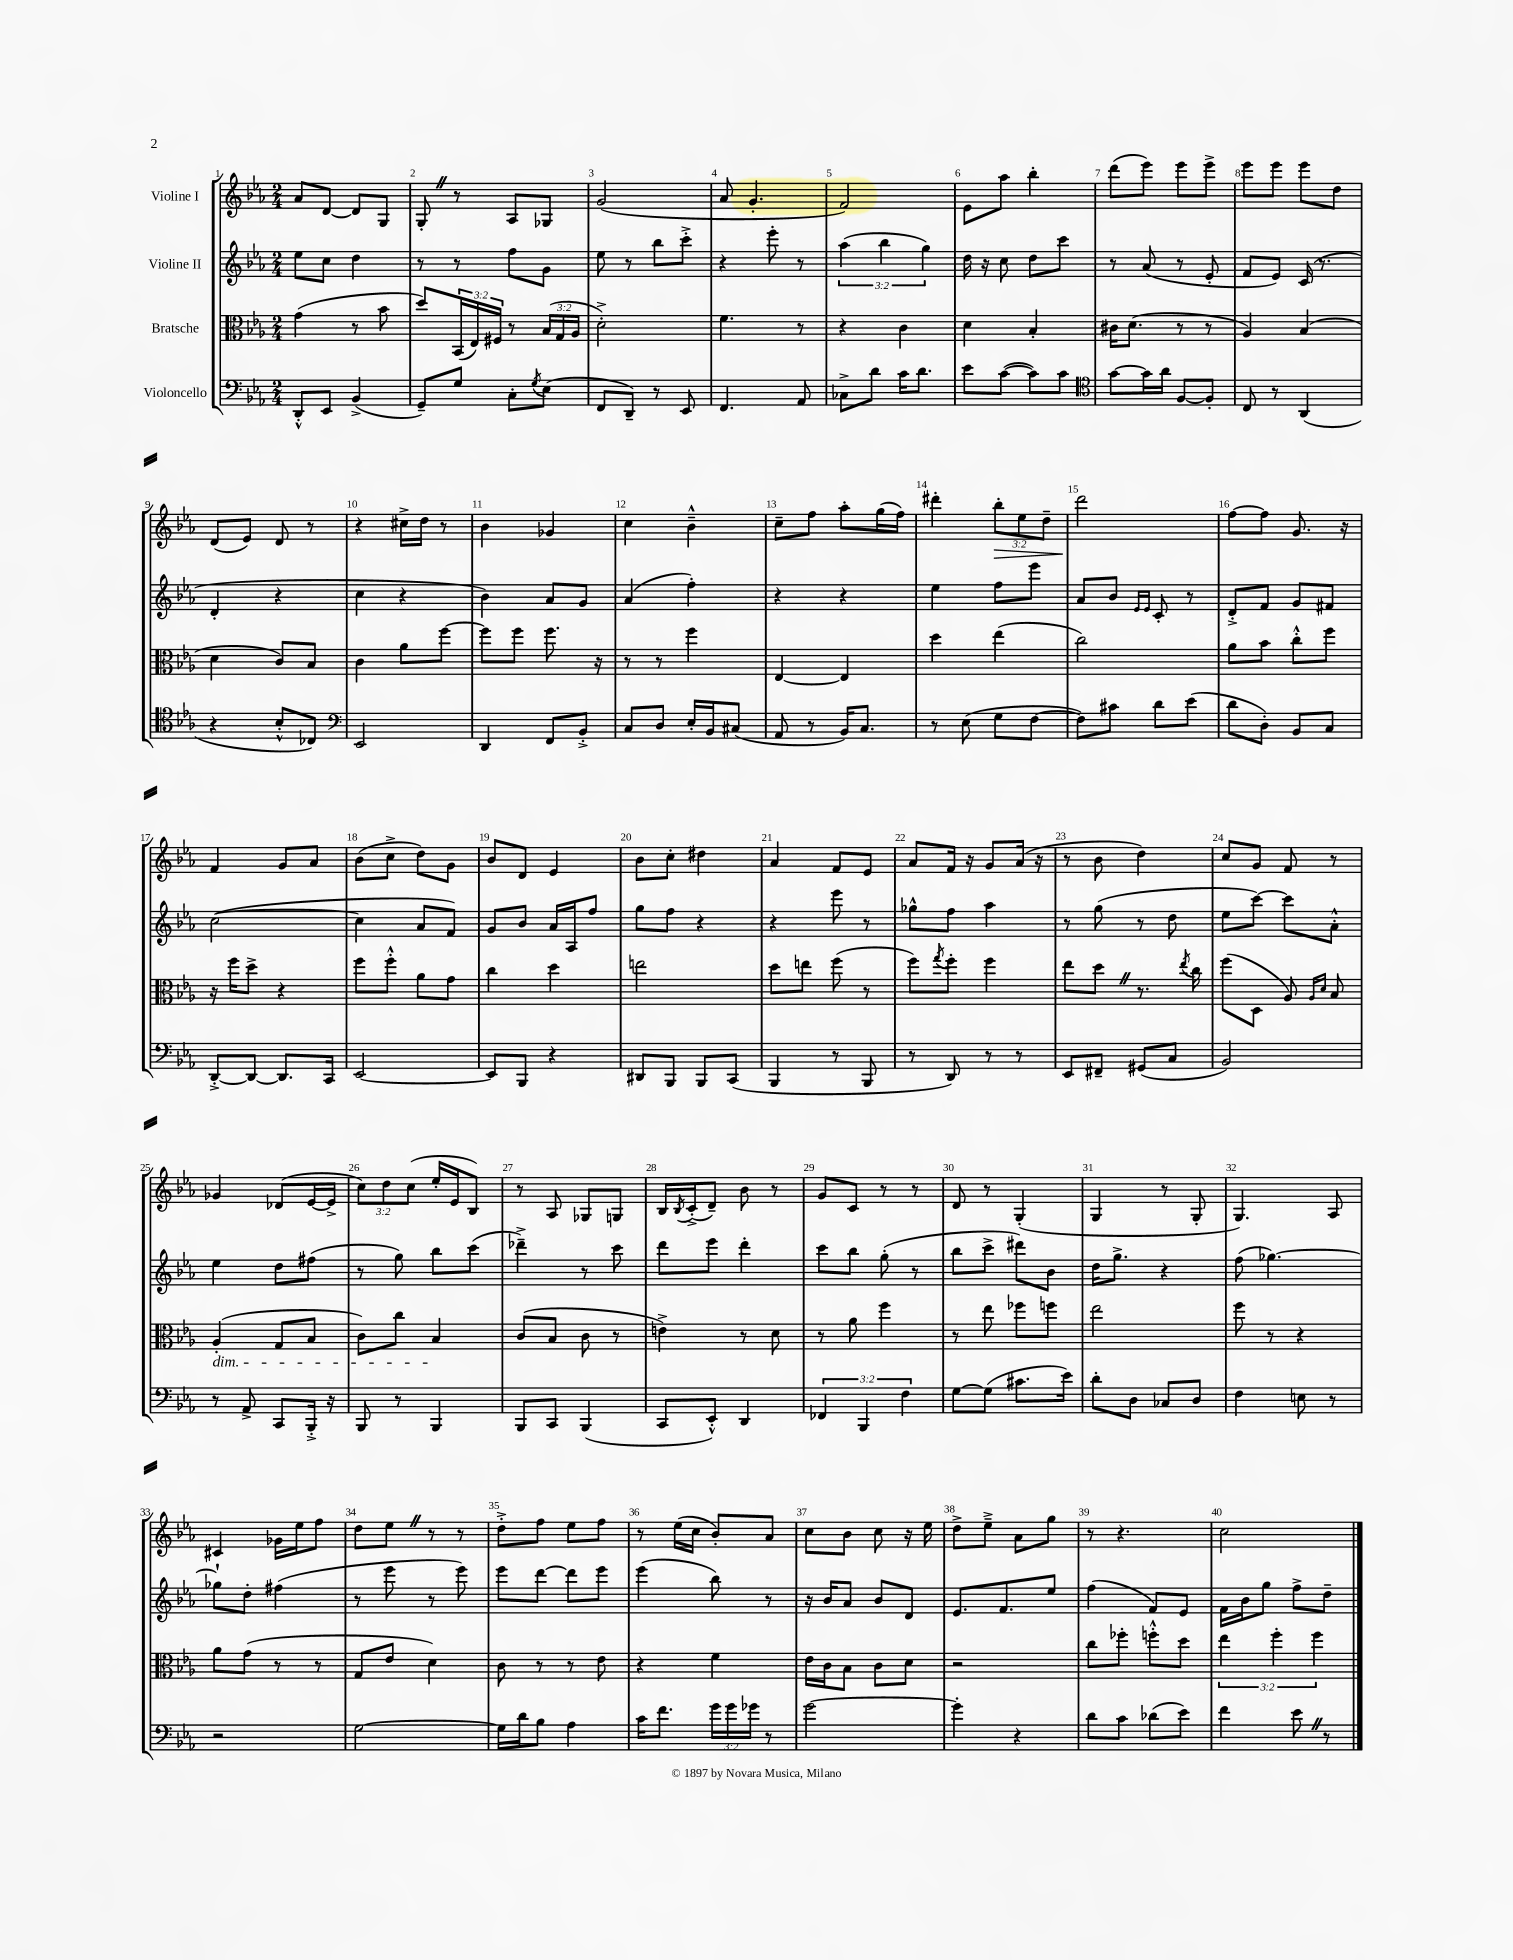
<<
\new StaffGroup <<
\new Staff = "s0" \with { instrumentName = "Violine I" } {
    \clef treble \key ees \major \numericTimeSignature \time 2/4 \override Staff.TupletNumber.text = #tuplet-number::calc-fraction-text
    aes'8 d'8~ d'8 g8 |
    g8-. \once \override BreathingSign.text = \markup { \musicglyph "scripts.caesura.straight" } \breathe r8 aes8 ges8 |
    g'2( |
    aes'8 g'4.-. |
    f'2) |
    ees'8 aes''8 bes''4-. |
    d'''8( ees'''8) ees'''8 ees'''8-> |
    ees'''8 ees'''8 ees'''8 d''8 |
    d'8( ees'8) d'8 r8 |
    r4 cis''16-> d''16 r8 |
    bes'4 ges'4 |
    c''4 bes'4---^ |
    c''8-- f''8 aes''8-. g''16( f''16) |
    dis'''4-. \tuplet 3/2 { bes''8-.\> ees''8 d''8-- } |
    d'''2\! |
    f''8~ f''8 g'8. r16 |
    f'4 g'8 aes'8 |
    bes'8( c''8-> d''8) g'8 |
    bes'8 d'8 ees'4 |
    bes'8 c''8-. dis''4 |
    aes'4 f'8 ees'8 |
    aes'8 f'16 r16 g'8 aes'16( r16 |
    r8 bes'8 d''4) |
    c''8 g'8 f'8 r8 |
    ges'4 des'8( ees'16~ ees'16-> |
    \tuplet 3/2 { c''8) d''8 c''8( } ees''16-. ees'16 bes8) |
    r8 aes8 ges8 g8 |
    bes16 \acciaccatura { bes8 } c'16-.->( d'8--) bes'8 r8 |
    g'8 c'8 r8 r8 |
    d'8 r8 g4-.( |
    g4 r8 g8-. |
    g4.) aes8 |
    cis'4 ges'16 ees''16 f''8 |
    d''8 ees''8 \once \override BreathingSign.text = \markup { \musicglyph "scripts.caesura.straight" } \breathe r8 r8 |
    d''8-.-> f''8 ees''8 f''8 |
    r8 ees''16( c''16 bes'8-.) aes'8 |
    c''8 bes'8 c''8 r16 ees''16 |
    d''8-> ees''8---> aes'8 g''8 |
    r8 r4. |
    c''2 \bar "|." |
}
\new Staff = "s1" \with { instrumentName = "Violine II" } {
    \clef treble \key ees \major \numericTimeSignature \time 2/4 \override Staff.TupletNumber.text = #tuplet-number::calc-fraction-text
    ees''8 c''8 d''4 |
    r8 r8 f''8 g'8 |
    ees''8 r8 bes''8 c'''8-.-> |
    r4 ees'''8-. r8 |
    \tuplet 3/2 { aes''4( bes''4 g''4) } |
    d''16 r16 c''8 d''8 c'''8 |
    r8 aes'8( r8 ees'8-. |
    f'8 ees'8) c'16( r8. |
    d'4-. r4 |
    c''4 r4 |
    bes'4) aes'8 g'8 |
    aes'4( f''4-.) |
    r4 r4 |
    ees''4 f''8 ees'''8 |
    aes'8 bes'8 \grace { ees'16 ees'16 } c'8-. r8 |
    d'8-.-> f'8 g'8 fis'8 |
    c''2~( |
    c''4 aes'8 f'8) |
    g'8 bes'8 aes'16 aes16 f''8 |
    g''8 f''8 r4 |
    r4 ees'''8 r8 |
    ges''8-^ f''8 aes''4 |
    r8 g''8( r8 d''8 |
    ees''8 c'''8~) c'''8 aes'8-.-^ |
    ees''4 d''8 fis''8( |
    r8 g''8) bes''8 c'''8( |
    des'''4--->) r8 c'''8 |
    d'''8 ees'''8 d'''4-. |
    c'''8 bes''8 g''8-.( r8 |
    bes''8 c'''8-> dis'''8) bes'8 |
    d''16 g''8.-> r4 |
    f''8( ges''4.~) |
    ges''8-! d''8-. fis''4( |
    r8 ees'''8 r8 ees'''8) |
    ees'''8 d'''8~ d'''8 ees'''8 |
    ees'''4( bes''8) r8 |
    r16 bes'16 aes'8 bes'8 d'8 |
    ees'8. f'8. ees''8 |
    f''4( f'8) ees'8 |
    f'16 bes'16 g''8 f''8-> d''8-- \bar "|." |
}
\new Staff = "s2" \with { instrumentName = "Bratsche" } {
    \clef alto \key ees \major \numericTimeSignature \time 2/4 \override Staff.TupletNumber.text = #tuplet-number::calc-fraction-text
    g'4( r8 bes'8 |
    d''8) \tuplet 3/2 { bes,16( ees16) fis16 } r8 \tuplet 3/2 { bes16( g16 aes16 } |
    d'2-.->) |
    f'4. r8 |
    r4 c'4 |
    d'4 bes4-. |
    cis'16 d'8.( r8 r8 |
    aes4) bes4( |
    d'4 c'8) bes8 |
    c'4 aes'8 f''8~ |
    f''8 f''8 f''8. r16 |
    r8 r8 f''4 |
    ees4~ ees4 |
    d''4 ees''4( |
    c''2) |
    aes'8 bes'8 c''8-.-^ f''8 |
    r16 f''16 d''8-> r4 |
    f''8 f''8-.-^ aes'8 g'8 |
    c''4 d''4 |
    e''2 |
    d''8 e''8 f''8( r8 |
    f''8) \acciaccatura { g''8 } f''8-. f''4 |
    ees''8 d''8 \once \override BreathingSign.text = \markup { \musicglyph "scripts.caesura.straight" } \breathe r8. \acciaccatura { ees''8 } c''16 |
    f''8( d8 aes8) \grace { aes16 d'16 } bes8 |
    aes4-.\dim( g8 bes8 |
    c'8) c''8 bes4\! |
    c'8( bes8 c'8 r8 |
    e'4->) r8 d'8 |
    r8 aes'8 f''4 |
    r8 ees''8 fes''8 f''8 |
    ees''2 |
    f''8 r8 r4 |
    aes'8 g'8( r8 r8 |
    g8 ees'8 d'4) |
    c'8 r8 r8 ees'8 |
    r4 f'4 |
    ees'16 c'16 bes8 c'8 d'8 |
    r2 |
    c''8 fes''8-. f''8-.-^ d''8 |
    \tuplet 3/2 { ees''4 f''4-. f''4 } \bar "|." |
}
\new Staff = "s3" \with { instrumentName = "Violoncello" } {
    \clef bass \key ees \major \numericTimeSignature \time 2/4 \override Staff.TupletNumber.text = #tuplet-number::calc-fraction-text
    d,8-.-^ ees,8 bes,4->( |
    g,8--) g8 c8-. \acciaccatura { g8 } ees8( |
    f,8 d,8--) r8 ees,8 |
    f,4. aes,8 |
    ces8-> d'8 c'16 d'8. |
    ees'8 c'8~( c'8) c'8 |
    \clef tenor g'8~ g'16 aes'16 f8~ f8-. |
    c8 r8 aes,4( |
    r4 bes8-.-^ ces8) |
    \clef bass ees,2 |
    d,4 f,8 bes,8-.-> |
    c8 d8 ees16-. bes,16 cis8( |
    aes,8 r8 bes,16) c8. |
    r8 ees8( g8 f8~ |
    f8) cis'8 d'8 ees'8( |
    d'8 d8-.) bes,8 c8 |
    d,8~-.-> d,8~ d,8. c,16 |
    ees,2~ |
    ees,8 bes,,8 r4 |
    dis,8 bes,,8 bes,,8 c,8( |
    bes,,4 r8 bes,,8 |
    r8 d,8) r8 r8 |
    ees,8 fis,8-- gis,8( c8 |
    bes,2) |
    r8 aes,8-> c,8 bes,,16-.-> r16 |
    bes,,8 r8 bes,,4 |
    bes,,8 c,8 bes,,4( |
    c,8 ees,8-.-^) d,4 |
    \tuplet 3/2 { fes,4 bes,,4 f4 } |
    g8~ g8( cis'8. ees'16) |
    d'8-. d8 ces8 d8 |
    f4 e8 r8 |
    r2 |
    g2~ |
    g16 d'16 bes8 aes4 |
    c'16 f'8. \tuplet 3/2 { g'16 g'16 ges'16 } r8 |
    g'2~ |
    g'4-. r4 |
    d'8 c'8 des'8( ees'8) |
    f'4 ees'8 \once \override BreathingSign.text = \markup { \musicglyph "scripts.caesura.straight" } \breathe r8 \bar "|." |
}
>>
>>
\layout { \context { \Score \override BarNumber.break-visibility = ##(#f #t #t) barNumberVisibility = #all-bar-numbers-visible } }
